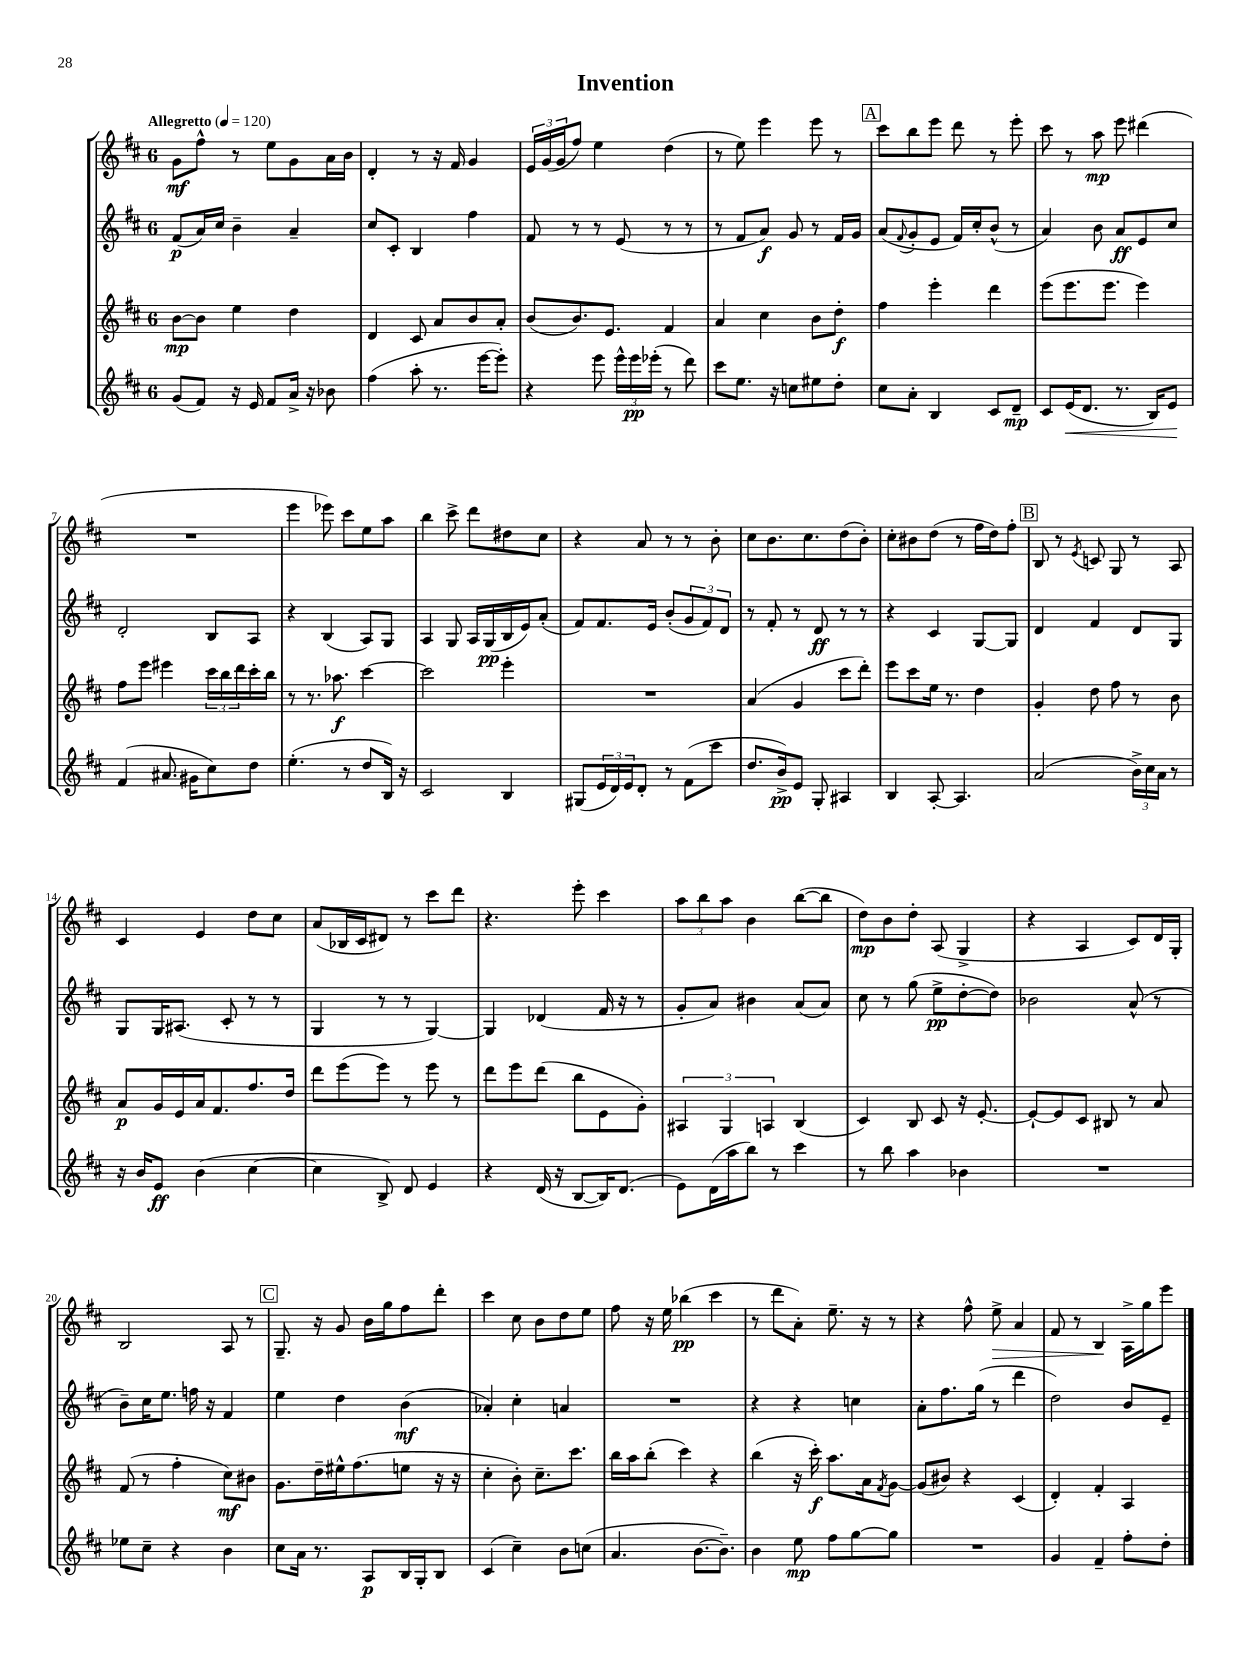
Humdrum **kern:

**kern	**dynam	**kern	**dynam	**kern	**dynam	**kern	**dynam
*part4	*part4	*part3	*part3	*part2	*part2	*part1	*part1
*staff4	*staff4	*staff3	*staff3	*staff2	*staff2	*staff1	*staff1
*clefG2	*	*clefG2	*	*clefG2	*	*clefG2	*
*k[f#c#]	*	*k[f#c#]	*	*k[f#c#]	*	*k[f#c#]	*
*M6/8	*	*M6/8	*	*M6/8	*	*M6/8	*
*MM120	*	*MM120	*	*MM120	*	*MM120	*
=1	=1	=1	=1	=1	=1	=1	=1
!	!	!	!	!	!	!LO:TX:a:B:t=Allegretto	!
(8g/L	.	[8b\L	mp	(8f#/L	p	8g\L	mf
8f#/J)	.	8b\J]	.	16a/L)	.	8ff#^^\J	.
.	.	.	.	16cc#/JJ	.	.	.
16r	.	4ee\	.	4b~\	.	8r	.
16e/	.	.	.	.	.	.	.
8f#/L	.	.	.	.	.	8ee\L	.
16a^/Jk	.	4dd\	.	4a~/	.	8g\	.
16r	.	.	.	.	.	.	.
8b-X\	.	.	.	.	.	16a\L	.
.	.	.	.	.	.	16b\JJ	.
=2	=2	=2	=2	=2	=2	=2	=2
(4ff#\	.	4d/	.	8cc#/L	.	4d'/	.
.	.	.	.	8c#'/J	.	.	.
8aa'\	.	8c#/	.	4B/	.	8r	.
8.r	.	8a/L	.	.	.	16r	.
.	.	.	.	.	.	16f#/	.
.	.	8b/	.	4ff#\	.	4g/	.
[16eee\KL	.	.	.	.	.	.	.
8eee'\J])	.	8a'/J	.	.	.	.	.
=3	=3	=3	=3	=3	=3	=3	=3
4r	.	(8b/L	.	8f#/	.	24e/LL	.
.	.	.	.	.	.	(24g/	.
.	.	.	.	.	.	24g/J	.
.	.	8.b/)	.	8r	.	8ff#/J)	.
8eee\	.	.	.	8r	.	4ee\	.
.	.	8.e/J	.	.	.	.	.
24eee^^\LL	.	.	.	(8e/	.	.	.
24eee\	pp	.	.	.	.	.	.
(24eee-X'\JJ	.	.	.	.	.	.	.
8r	.	4f#/	.	8r	.	(4dd\	.
8ddd\)	.	.	.	8r	.	.	.
=4	=4	=4	=4	=4	=4	=4	=4
8ccc#\L	.	4a/	.	8r	.	8r	.
8.ee\J	.	.	.	8f#/L	.	8ee\)	.
.	.	4cc#\	.	8a/J)	f	4eee\	.
16r	.	.	.	.	.	.	.
8ccn\L	.	.	.	8g/	.	.	.
8ee#X\	.	8b\L	.	8r	.	8eee\	.
8dd'\J	.	8dd'\J	f	16f#/LL	.	8r	.
.	.	.	.	16g/JJ	.	.	.
!!LO:REH:place=s1:t=A
=5	=5	=5	=5	=5	=5	=5	=5
8cc#\L	.	4ff#\	.	(8a/L	.	8ccc#\L	.
.	.	.	.	8qqf#/	.	.	.
8a'\J	.	.	.	8g'/	.	8bb\	.
4B/	.	4eee'\	.	8e/J	.	8eee\J	.
.	.	.	.	16f#/LL)	.	8ddd\	.
.	.	.	.	16cc#'/J	.	.	.
8c#/L	.	4ddd\	.	(8b^^/J	.	8r	.
8d~/J	mp	.	.	8r	.	8eee'\	.
=6	=6	=6	=6	=6	=6	=6	=6
8c#/L	.	(8eee\L	.	4a/)	.	8ccc#\	.
!	!LO:HP:b	!	!	!	!	!	!
(16e/K	<	8.eee\	.	.	.	8r	.
8.d/J	.	.	.	.	.	.	.
.	.	.	.	8b\	.	8aa\	mp
.	.	8.eee\J	.	.	.	.	.
8.r	.	.	.	8a/L	ff	8eee\	.
.	.	4eee\)	.	8e/	.	(4ddd#X\	.
16B/KL)	.	.	.	.	.	.	.
8e/J	.	.	.	8cc#/J	.	.	.
.	[	.	.	.	.	.	.
!!LO:LB:g=z
=7	=7	=7	=7	=7	=7	=7	=7
(4f#/	.	8ff#\L	.	2d'/	.	2.r	.
.	.	8eee\J	.	.	.	.	.
8.a#X/	.	4eee#X\	.	.	.	.	.
16g#X\KL	.	.	.	.	.	.	.
8cc#\)	.	24ccc#\LL	.	8B/L	.	.	.
.	.	24bb\	.	.	.	.	.
.	.	24ddd\	.	.	.	.	.
8dd\J	.	16ccc#'\	.	8A/J	.	.	.
.	.	16bb\JJ	.	.	.	.	.
=8	=8	=8	=8	=8	=8	=8	=8
(4.ee'\	.	8r	.	4r	.	4eee\	.
.	.	8.r	.	.	.	.	.
.	.	.	.	(4B/	.	8eee-X\)	.
.	.	8.aa-X\	f	.	.	.	.
8r	.	.	.	.	.	8ccc#\L	.
8dd/L	.	[4ccc#\	.	8A/L)	.	8ee\	.
16B/Jk)	.	.	.	8G/J	.	8aa\J	.
16r	.	.	.	.	.	.	.
=9	=9	=9	=9	=9	=9	=9	=9
2c#/	.	2ccc#\]	.	4A/	.	4bb\	.
.	.	.	.	8G/	.	8ccc#^\	.
.	.	.	.	16A/LL	.	8ddd\L	.
.	.	.	.	(16G/	pp	.	.
4B/	.	4eee'\	.	16B/	.	8dd#X\	.
.	.	.	.	16e/J)	.	.	.
.	.	.	.	(8a'/J	.	8cc#\J	.
=10	=10	=10	=10	=10	=10	=10	=10
(8G#X/L	.	2.r	.	8f#/L)	.	4r	.
24e/L	.	.	.	8.f#/	.	.	.
24d/)	.	.	.	.	.	.	.
24e/J	.	.	.	.	.	.	.
8d'/J	.	.	.	.	.	8a/	.
.	.	.	.	16e/Jk	.	.	.
8r	.	.	.	(8b'/L	.	8r	.
(8f#\L	.	.	.	12g/	.	8r	.
.	.	.	.	12f#/)	.	.	.
8ccc#\J	.	.	.	.	.	8b'\	.
.	.	.	.	12d/J	.	.	.
=11	=11	=11	=11	=11	=11	=11	=11
8.dd/L	.	(4a/	.	8r	.	8cc#\L	.
.	.	.	.	8f#'/	.	8.b\	.
16b^/k)	pp	.	.	.	.	.	.
8e/J	.	4g/	.	8r	.	.	.
.	.	.	.	.	.	8.cc#\	.
8G'/	.	.	.	8d/	ff	.	.
4A#X/	.	8ccc#\L	.	8r	.	(8dd\	.
.	.	8ddd'\J)	.	8r	.	8b'\J)	.
=12	=12	=12	=12	=12	=12	=12	=12
4B/	.	8eee\L	.	4r	.	8cc#'\L	.
.	.	8ccc#\	.	.	.	8b#X\	.
[8A'/	.	16ee\Jk	.	4c#/	.	(8dd\J	.
.	.	8.r	.	.	.	.	.
4.A/]	.	.	.	.	.	8r	.
.	.	4dd\	.	[8G/L	.	16ff#\LL	.
.	.	.	.	.	.	16dd\J)	.
.	.	.	.	8G/J]	.	8ff#'\J	.
!!LO:REH:place=s1:t=B
=13	=13	=13	=13	=13	=13	=13	=13
(2a/	.	4g'/	.	4d/	.	8B/	.
.	.	.	.	.	.	8r	.
.	.	.	.	.	.	8qe/	.
.	.	8dd\	.	4f#/	.	8cn/	.
.	.	8ff#\	.	.	.	8G/	.
24b^\LL)	.	8r	.	8d/L	.	8r	.
24cc#\	.	.	.	.	.	.	.
24a\JJ	.	.	.	.	.	.	.
8r	.	8b\	.	8G/J	.	8A/	.
!!LO:LB:g=z
=14	=14	=14	=14	=14	=14	=14	=14
16r	.	8a/L	p	8G/L	.	4c#/	.
16b/KL	.	.	.	.	.	.	.
8e/J	ff	16g/L	.	16G/K	.	.	.
.	.	16e/	.	(8.A#X/J	.	.	.
(4b\	.	16a/J	.	.	.	4e/	.
.	.	8.f#/	.	.	.	.	.
.	.	.	.	8c#'/	.	.	.
[4cc#\	.	8.ff#/	.	8r	.	8dd\L	.
.	.	.	.	8r	.	8cc#\J	.
.	.	16dd/Jk	.	.	.	.	.
=15	=15	=15	=15	=15	=15	=15	=15
4cc#\]	.	8ddd\L	.	4G/	.	(8a/L	.
.	.	(8eee\	.	.	.	16B-X/L	.
.	.	.	.	.	.	16c#/J	.
8B^/)	.	8eee\J)	.	8r	.	8d#X/J)	.
8d/	.	8r	.	8r	.	8r	.
4e/	.	8eee\	.	[4G/)	.	8ccc#\L	.
.	.	8r	.	.	.	8ddd\J	.
=16	=16	=16	=16	=16	=16	=16	=16
4r	.	8ddd\L	.	4G/]	.	4.r	.
.	.	8eee\	.	.	.	.	.
(16d/	.	(8ddd\J	.	(4d-X/	.	.	.
16r	.	.	.	.	.	.	.
[8B/L	.	8bb\L	.	.	.	8eee'\	.
16B/K])	.	8e\	.	16f#/	.	4ccc#\	.
(8.d/J	.	.	.	16r	.	.	.
.	.	8g'\J)	.	8r	.	.	.
=17	=17	=17	=17	=17	=17	=17	=17
8e\L)	.	6A#X/	.	8g'/L	.	12aa\L	.
.	.	.	.	.	.	12bb\	.
(16d\L	.	.	.	8a/J)	.	.	.
.	.	6G/	.	.	.	12aa\J	.
16aa\J	.	.	.	.	.	.	.
8bb\J)	.	.	.	4b#X\	.	4b\	.
.	.	6An/	.	.	.	.	.
8r	.	.	.	.	.	.	.
4ccc#\	.	(4B/	.	(8a/L	.	([8bb\L	.
.	.	.	.	8a/J)	.	8bb\J]	.
=18	=18	=18	=18	=18	=18	=18	=18
8r	.	4c#/)	.	8cc#\	.	8dd\L)	mp
8bb\	.	.	.	8r	.	8b\	.
4aa\	.	8B/	.	(8gg\	.	8dd'\J	.
.	.	8c#/	.	8ee^\L	pp	(8A/	.
4b-X\	.	16r	.	[8dd'\	.	4G^/	.
.	.	[8.e'/	.	.	.	.	.
.	.	.	.	8dd\J])	.	.	.
=19	=19	=19	=19	=19	=19	=19	=19
2.r	.	8e`/L_	.	2b-X\	.	4r	.
.	.	8e/]	.	.	.	.	.
.	.	8c#/J	.	.	.	4A/	.
.	.	8B#X/	.	.	.	.	.
.	.	8r	.	(8a^^/	.	8c#/L)	.
.	.	8a/	.	8r	.	16d/L	.
.	.	.	.	.	.	16G'/JJ	.
!!LO:LB:g=z
=20	=20	=20	=20	=20	=20	=20	=20
8ee-X\L	.	(8f#/	.	8b~\L)	.	2B/	.
8cc#~\J	.	8r	.	16cc#\K	.	.	.
.	.	.	.	8.ee\J	.	.	.
4r	.	4ff#'\	.	.	.	.	.
.	.	.	.	16ffn\	.	.	.
.	.	.	.	16r	.	.	.
4b\	.	8cc#\L)	mf	4f#/	.	8A/	.
.	.	8b#X\J	.	.	.	8r	.
!!LO:REH:place=s1:t=C
=21	=21	=21	=21	=21	=21	=21	=21
8cc#\L	.	8.g\L	.	4ee\	.	8.G~/	.
16a\Jk	.	.	.	.	.	.	.
8.r	.	16dd~\L	.	.	.	16r	.
.	.	16ee#X^^\J	.	4dd\	.	8g/	.
.	.	(8.ff#\	.	.	.	.	.
8A/L	p	.	.	.	.	16b\LL	.
.	.	.	.	.	.	16gg\J	.
16B/L	.	8een\J	.	(4b\	mf	8ff#\	.
16G'/J	.	.	.	.	.	.	.
8B/J	.	16r	.	.	.	8ddd'\J	.
.	.	16r	.	.	.	.	.
=22	=22	=22	=22	=22	=22	=22	=22
(4c#/	.	4cc#'\	.	4a-X'/)	.	4ccc#\	.
4cc#~\)	.	8b'\)	.	4cc#'\	.	8cc#\	.
.	.	8.cc#~\L	.	.	.	8b\L	.
8b\L	.	.	.	4an/	.	8dd\	.
.	.	8.ccc#\J	.	.	.	.	.
(8ccn\J	.	.	.	.	.	8ee\J	.
=23	=23	=23	=23	=23	=23	=23	=23
4.a/	.	16bb\LL	.	2.r	.	8ff#\	.
.	.	16aa\J	.	.	.	.	.
.	.	(8bb'\J	.	.	.	16r	.
.	.	.	.	.	.	16ee\	.
.	.	4ccc#\)	.	.	.	(4bb-X\	pp
[8.b\L	.	.	.	.	.	.	.
.	.	4r	.	.	.	4ccc#\	.
8.b~\J])	.	.	.	.	.	.	.
=24	=24	=24	=24	=24	=24	=24	=24
4b\	.	(4bb\	.	4r	.	8r	.
.	.	.	.	.	.	8ddd\L	.
8ee\	mp	16r	.	4r	.	8a'\J)	.
.	.	16ccc#'\)	f	.	.	.	.
8ff#\L	.	8.aa\L	.	.	.	8.ee~\	.
[8gg\	.	.	.	4ccn\	.	.	.
.	.	16a\k	.	.	.	16r	.
.	.	8qf#/	.	.	.	.	.
8gg\J]	.	[8g\J	.	.	.	8r	.
=25	=25	=25	=25	=25	=25	=25	=25
2.r	.	(8g/L]	.	8a'\L	.	4r	.
.	.	8b#X/J)	.	8.ff#\	.	.	.
.	.	4r	.	.	.	8ff#^^\	.
.	.	.	.	(16gg\Jk	.	.	.
!	!	!	!	!	!	!	!LO:HP:b
.	.	.	.	8r	.	8ee^\	>
.	.	(4c#/	.	4ddd\	.	4a/	.
=26	=26	=26	=26	=26	=26	=26	=26
4g/	.	4d'/)	.	2dd\)	.	8f#/	.
.	.	.	.	.	.	8r	.
4f#~/	.	4f#'/	.	.	.	4B/	.
8ff#'\L	.	4A/	.	8b/L	.	16A^\LL	]
.	.	.	.	.	.	16gg\J	.
8dd'\J	.	.	.	8e~/J	.	8eee\J	.
==	==	==	==	==	==	==	==
*-	*-	*-	*-	*-	*-	*-	*-
